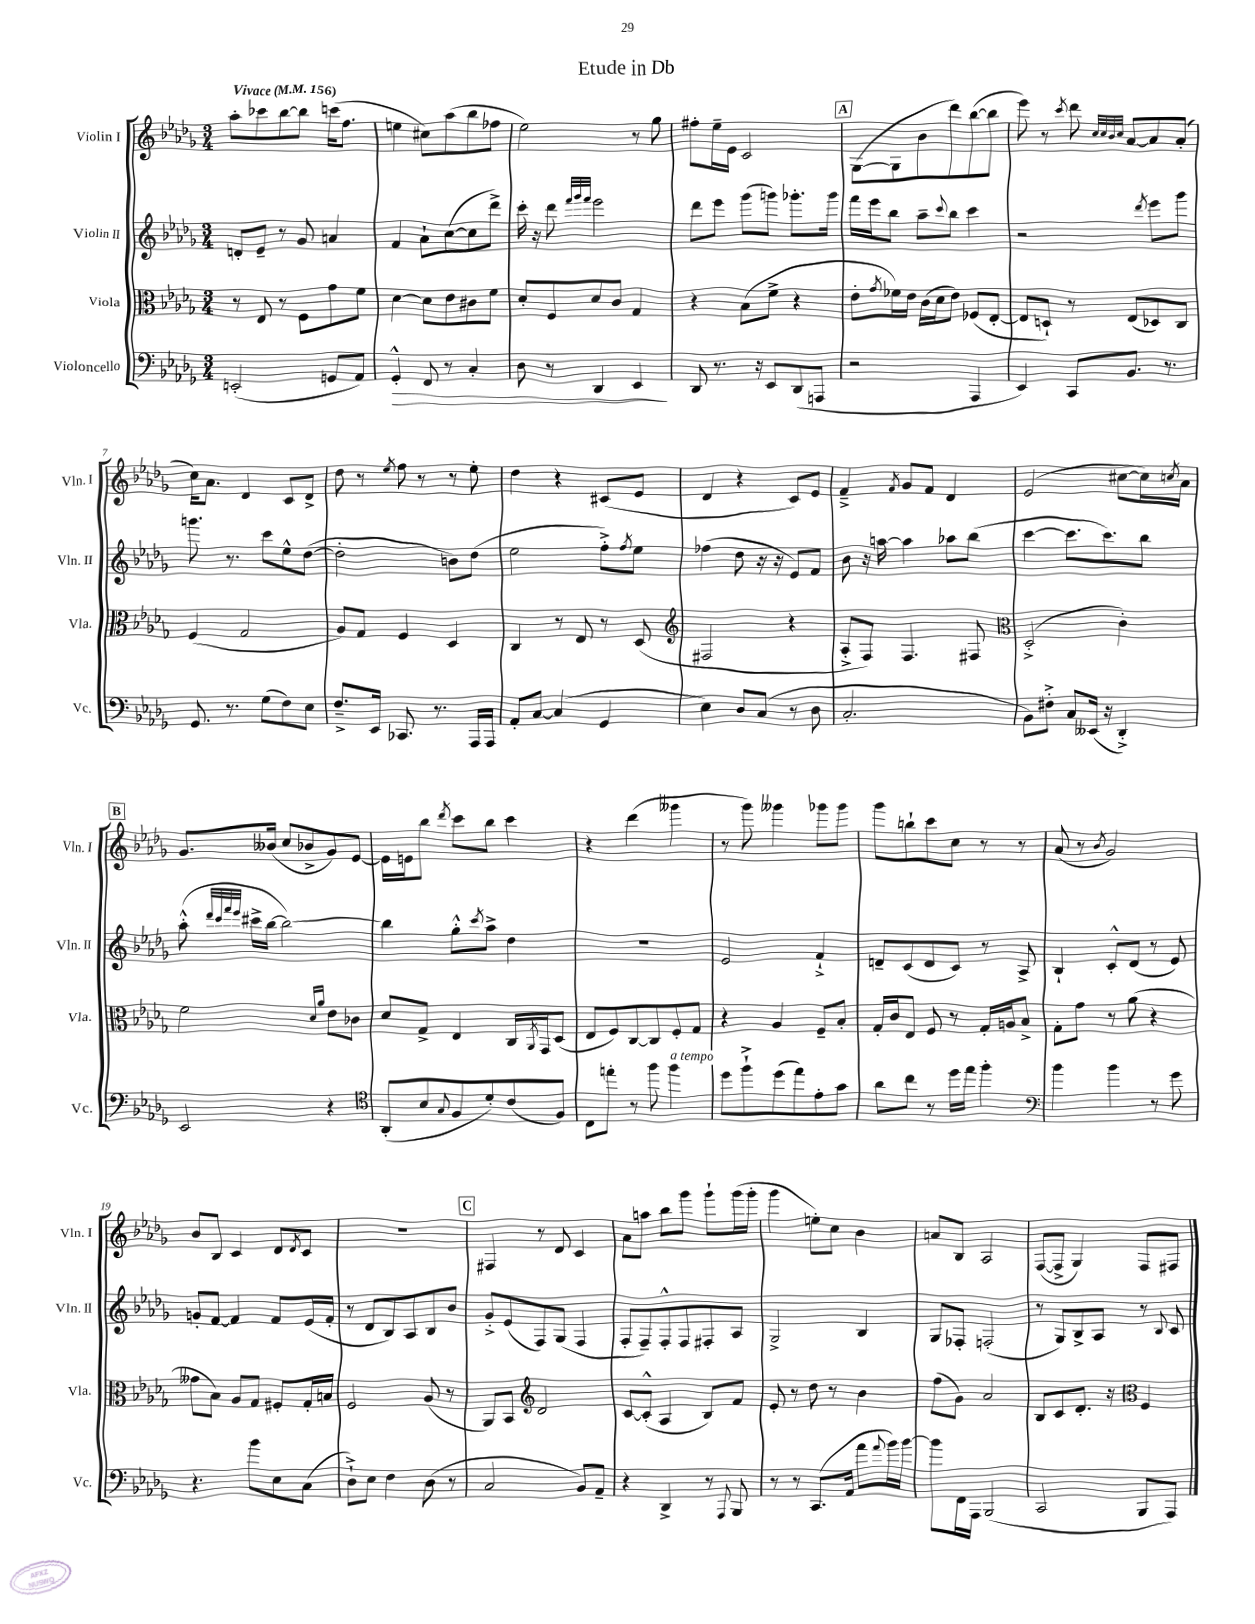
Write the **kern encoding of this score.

**kern	**kern	**kern	**kern
*staff4	*staff3	*staff2	*staff1
*clefF4	*clefC3	*clefG2	*clefG2
*k[b-e-a-d-g-]	*k[b-e-a-d-g-]	*k[b-e-a-d-g-]	*k[b-e-a-d-g-]
*M3/4	*M3/4	*M3/4	*M3/4
*MM156	*MM156	*MM156	*MM156
(2EE'	8r	8d'	8aa-'
.	8E-	8e-~	8ccc-
.	8r	8r	[8bb-
.	8F	8g-	8bb-]
8GG	8g-	4a	(16ccc
.	.	.	8.ff
8AA-)	8f	.	.
=	=	=	=
4GG-'^^	[4d-	4f	4ee
8FF	8d-]	8a-`	8cc#)
8r	8e-	([8cc	(8aa-
4C'	8c#	8cc]	8bb-
.	8f	8ddd-^)	8ff-
=	=	=	=
8D-	8d-'	16ccc'	2ee-)
.	.	16r	.
8r	8F	8ddd-	.
.	.	32qqfff	.
.	.	32qqggg-	.
.	.	32qqfff	.
4DD-	8d-	2eee-	.
.	8c	.	.
4EE-	4G-	.	8r
.	.	.	8gg-
=	=	=	=
8DD-	4r	8ddd-	8ff#'
8.r	.	8eee-	16ee-~
.	.	.	16e-
.	(8B-	(8ggg-	2c
16r	.	.	.
8EE-	8f^	8ggg)	.
(8DD-	4r	8.ggg-'	.
8AAA	.	.	.
.	.	16ggg-	.
=	=	=	=
2r	8e-'	16fff	([8G-
.	.	16eee-	.
.	8qg-	.	.
.	16f-)	8bb-	8G-]
.	16e-	.	.
.	(16c	8aa-~	8b-
.	16d-	.	.
.	.	8qqccc	.
.	8e-)	8bb-	8ddd-)
4AAA-	(8F-	4ccc	([8bb-
.	[8E-'	.	8bb-]
=	=	=	=
4EE-)	8E-]	2r	8eee-)
.	8D`)	.	8r
.	.	.	8qccc
8CC	8r	.	8ddd-
.	.	.	32qqcc
.	.	.	32qqcc
.	.	.	32qqb-
.	.	.	32qqcc
8.BB-	(8E-	.	[8a-
.	.	8qddd-	.
.	8D-)	8eee-	8a-]
8.r	.	.	.
.	8C	8ggg-	(8a-'
=	=	=	=
8.GG-	(4F	8.ggg	16cc)
.	.	.	8.a-
8.r	.	8.r	.
.	2G-	.	4d-
(8G-	.	8ccc	.
8F)	.	8ee-^^	8c
8E-	.	([8dd-	8d-^
=	=	=	=
8.F~^	8A-)	2dd-']	8dd-
.	8G-	.	8r
16EE-	.	.	.
.	.	.	8qee-
8.CC-	4F	.	8ff
.	.	.	8r
8.r	.	.	.
.	4D-	8b)	8r
16AAA-	.	(8dd-	8ee-'
16AAA-	.	.	.
=	=	=	=
8AA-'	4C	2ee-	4dd-
[8C	.	.	.
(4C]	8r	.	4r
.	8E-	.	.
4GG-	8r	8ff'^)	(8c#
.	.	8qff	.
.	(8D-	8ee-	8e-
=	=	=	=
*	*clefG2	*	*
4E-)	2F#	(4ff-	4d-
8D-	.	8dd-	4r
(8C	.	16r	.
.	.	16r	.
8r	4r	8e-)	8c)
8D-	.	8f	8e-
=	=	=	=
2.C'	8A-'^	8b-	4f~^
.	8F)	16r	.
.	.	[16aa	.
.	.	.	8qf
.	4.F	4aa]	8g-
.	.	.	8f
.	.	8aa-	4d-
.	8F#	(8bb-	.
=	=	=	=
*	*clefC3	*	*
8BB-)	(2D-'^	[4ccc	(2e-
8F#'^	.	.	.
8C	.	8.ccc]	.
(16EE--	.	.	.
16r	.	8.ccc)	.
4DD-'^)	4c')	.	[8cc#
.	.	8bb-	16cc#])
.	.	.	8qcc
.	.	.	16a-
=	=	=	=
2EE-	2f	(8aa-'^^	8.g-
.	.	32qqddd-	.
.	.	32qqccc	.
.	.	32qqfff	.
.	.	32qqeee-	.
.	.	16ccc#^	.
.	.	[16bb-	(16b--
.	.	2bb-_)	8cc
.	.	.	8b-^
.	16qqd-	.	.
.	16qqa-	.	.
4r	8e-	.	8g-)
.	8c-	.	[8e-
=	=	=	=
*clefC4	*	*	*
(8AA-'	8d-	4bb-]	16e-]
.	.	.	16e
8B-	8G-^	.	8bb-
8qqG-	.	.	8qddd-
8F	4E-	8gg-'^^	8ccc
.	.	8qccc	.
8d-')	.	8aa-^	8bb-
(8c	16C	4dd-	4ccc
.	8qAA-	.	.
.	16GG-	.	.
8F)	(8D-	.	.
=	=	=	=
8C	8E-	2.r	4r
8ee'	8F)	.	.
8r	[8C	.	(4ddd-
8ff	8C]	.	.
4ff	8F'	.	4ggg--
.	8G-	.	.
=	=	=	=
8dd-	4r	2e-	8r
8ff`^	.	.	8ggg-)
(8dd-	4A-	.	4ggg--
8ee-)	.	.	.
8e-'	8F~	4f`^	8ggg-
8g-	8B-'	.	8ggg-
=	=	=	=
8a-	16G-'	8d~	8ggg-
.	16c	.	.
8cc	8E-	(8c	8bb`
8r	8F	8d	8ccc
16dd-	8r	8c)	8cc
16ee-	.	.	.
4ff'	16G-'	8r	8r
.	16A	.	.
.	8B-^	8A-^	8r
=	=	=	=
*clefF4	*	*	*
4b-	8G-'	4B-`	(8a-
.	8g-	.	8r
.	.	.	8qb-
4b-	8r	8c'^^	2g-)
.	(8a-	(8d-	.
8r	4r	8r	.
8g-	.	8e-)	.
=	=	=	=
4.r	8g--	8g'	8b-
.	8B-)	[8f	8B-
.	8A-	4f]	4c
8b-	8G-	.	.
8E-	8F#'	8f	8d-
.	.	.	8qd-
(8C	16G-'	(16e-	8c
.	16B	16f'	.
=	=	=	=
8D-`^)	2F	8r	2.r
8E-	.	8d-	.
4F	.	8B-)	.
.	.	8A-	.
(8D-	(8A-	8B-	.
8r	8r	8b-	.
=	=	=	=
2C	8AA-)	8g-'^	4F#
.	8BB-	(8e-	.
*	*clefG2	*	*
.	2d-	8F)	8r
.	.	(8G-	8d-
8BB-)	.	4F	4c
8AA-~	.	.	.
=	=	=	=
4r	[8c	8F'	8a-
.	(8c'^^]	8F~)	8aa
4DD-^	4A-	8F'^^	8bb-
.	.	8F	8ggg-
8r	8B-)	8F#'	8ggg-`
8qqAAA-	.	.	.
8BBB-	8f	8A-	(16ggg-
.	.	.	16ggg-'
=	=	=	=
8r	8e-'	2G-^	4ggg-
8r	8r	.	.
(8.CC	8dd-	.	8ee')
.	8r	.	8cc
16AA-	.	.	.
8a-	4b-	4B-	4b-
8qqa-	.	.	.
16b-)	.	.	.
[16b-	.	.	.
=	=	=	=
8b-]	(8ff	8G-	8a
16FF	8g-)	8F-'	8B-
16AAA-	.	.	.
(2BBB-	2a-	(2F'	2A-
=	=	=	=
2CC	8B-	8r	([8F
.	8c	8G-)	8F^]
.	8.d-'	8B-^	4G-)
.	.	8A-	.
.	16r	.	.
*	*clefC3	*	*
8BBB-	4F	8r	8F
.	.	8qqB-	.
8AAA-)	.	8c	8F#
==	==	==	==
*-	*-	*-	*-
